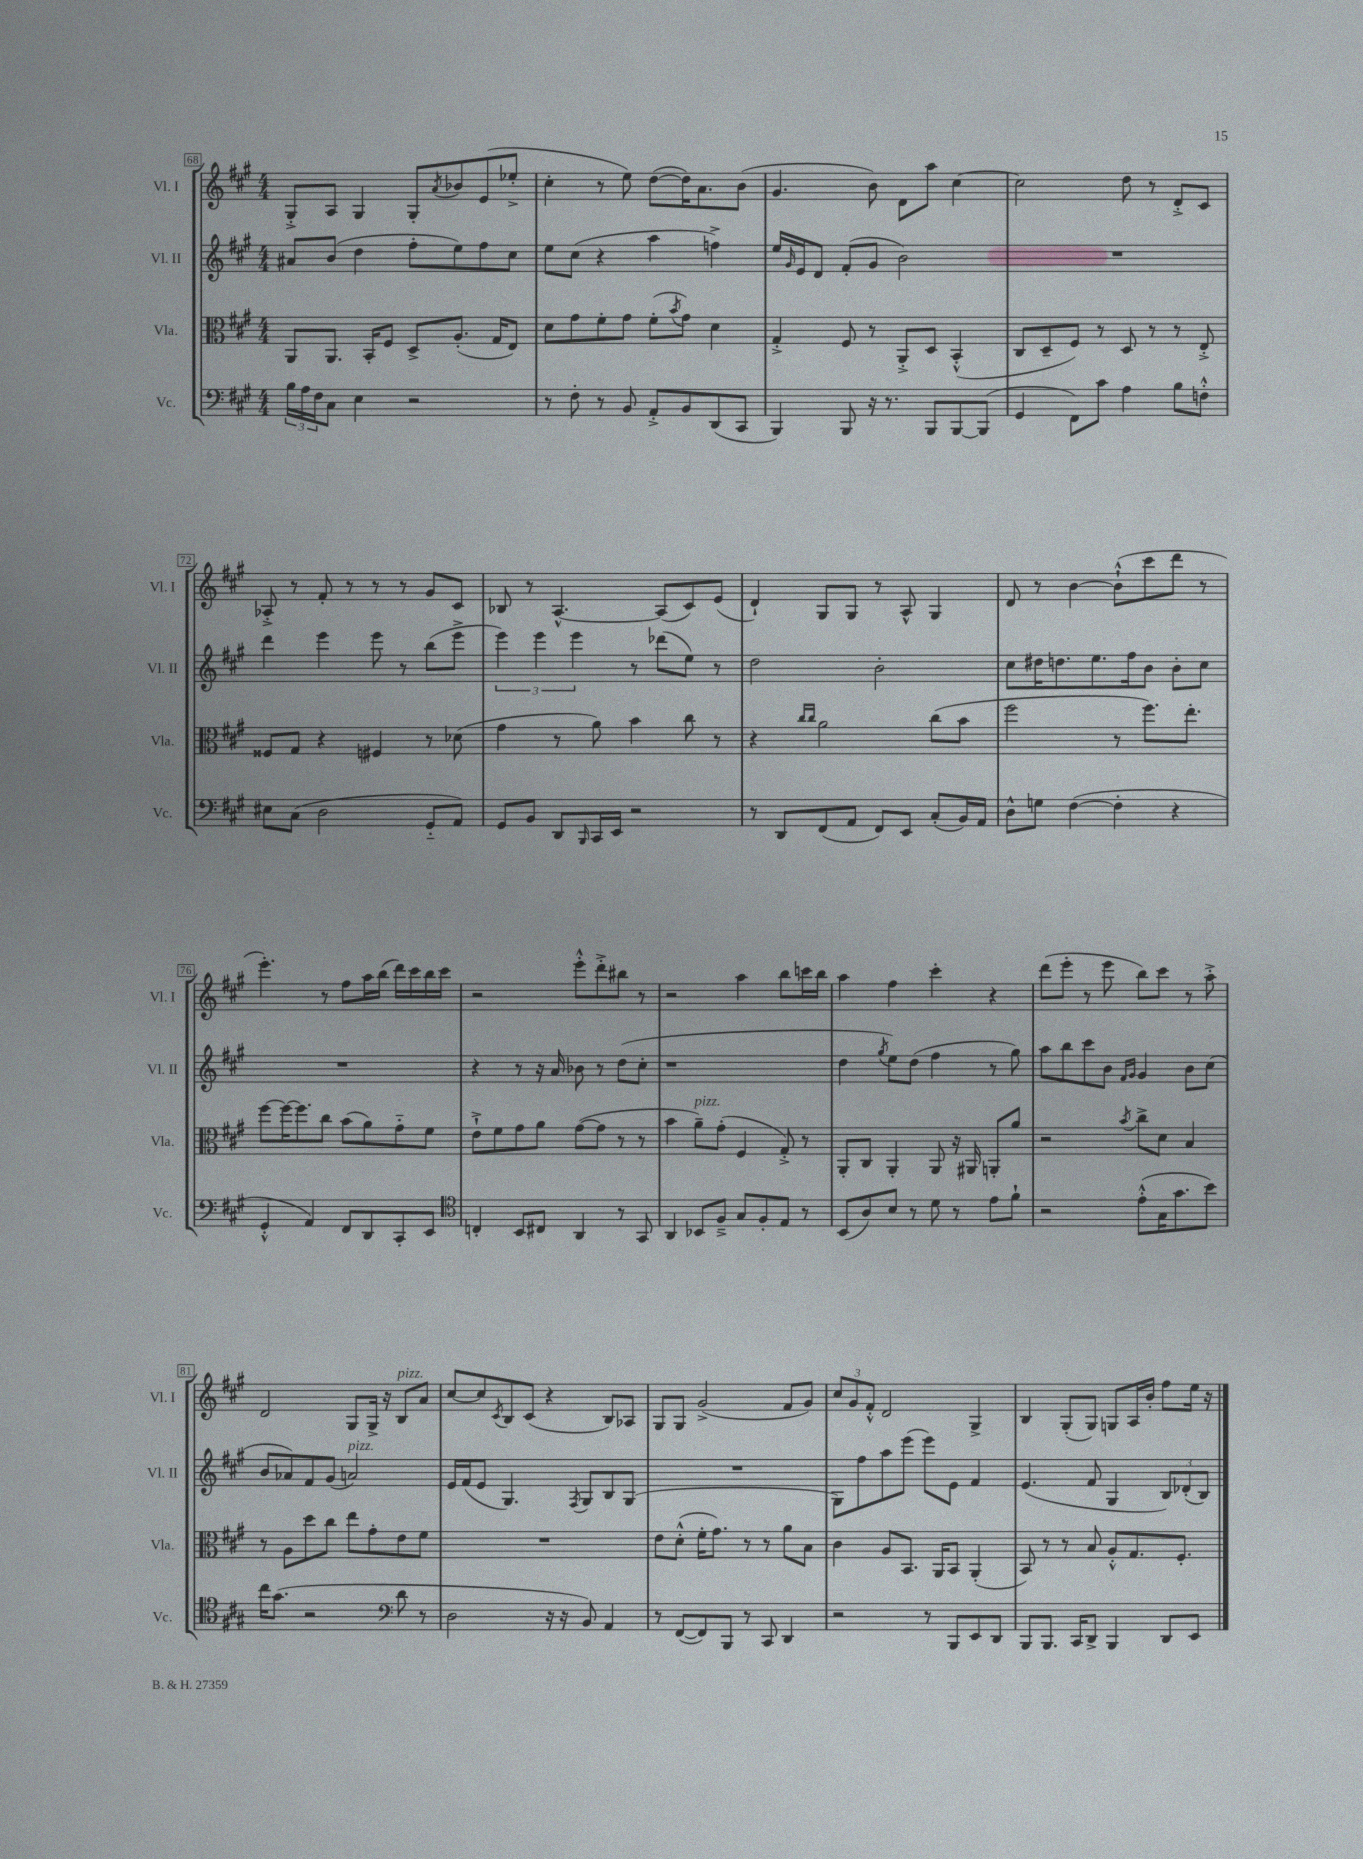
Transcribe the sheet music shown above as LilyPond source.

<<
\new StaffGroup <<
\new Staff = "s0" \with { instrumentName = "Vl. I" shortInstrumentName = "Vl. I" } {
    \clef treble \key a \major \numericTimeSignature \time 4/4
    gis8-.-> a8 gis4 gis8-. \acciaccatura { a'8 } bes'8 e'8( ees''8-.-> |
    cis''4-. r8 e''8) d''8~( d''16) a'8. b'8( |
    gis'4. b'8) d'8 a''8 cis''4~ |
    cis''2 d''8 r8 d'8-.-> cis'8 |
    aes8-.-> r8 fis'8-. r8 r8 r8 gis'8 cis'8 |
    bes8 r8 a4.~-^ a8( cis'8) e'8( |
    d'4-!) gis8 gis8 r8 a8-^ gis4 |
    d'8 r8 b'4~ b'8-!-^( cis'''8 d'''8 r8 |
    e'''4.-.) r8 fis''8 a''16 b''16( d'''16) cis'''16 b''16 cis'''16 |
    r2 e'''8-.-^ d'''8-.-> bis''8 r8 |
    r2 a''4 b''8 c'''16 b''16 |
    a''4 fis''4 cis'''4-. r4 |
    d'''8( e'''8-. r8 e'''8 b''8) cis'''8 r8 a''8-.-> |
    d'2 gis8 gis16-> r16 b8^\markup { \italic "pizz." } a'8 |
    cis''8~ cis''8 \acciaccatura { cis'8 } b8 cis'8( r4 b8) aes8 |
    gis8 gis8 gis'2->( fis'8 gis'8) |
    \tuplet 3/2 { cis''8 gis'8 fis'8-.-^ } d'2 gis4-> |
    b4 gis8-.( gis8) g8 a16 b'16-. fis''8 e''16 r16 \bar "|." |
}
\new Staff = "s1" \with { instrumentName = "Vl. II" shortInstrumentName = "Vl. II" } {
    \clef treble \key a \major \numericTimeSignature \time 4/4
    ais'8 b'8( d''4 fis''8-. e''8) fis''8 cis''8 |
    e''8 cis''8( r4 a''4 f''4->) |
    e''16 \grace { gis'16 } e'16 d'8 fis'8-.( gis'8 b'2) |
    R1 |
    d'''4 e'''4 e'''8 r8 b''8( e'''8-> |
    \tuplet 3/2 { e'''4) e'''4 e'''4 } r8 des'''8( e''8) r8 |
    d''2 b'2-. |
    cis''8 dis''16 d''8. e''8. fis''16 b'8 b'8-. cis''8 |
    R1 |
    r4 r8 r16 a'16 bes'8 r8 d''8( cis''8-. |
    r1 |
    d''4 \acciaccatura { gis''8 } e''8) d''8( fis''4 r8 gis''8) |
    a''8 b''8 cis'''8 b'8 \grace { fis'16 gis'16 } gis'4 b'8 cis''8( |
    b'8 aes'8) fis'8 gis'8( a'2^\markup { \italic "pizz." }) |
    e'16 fis'16( e'8 gis4.) \acciaccatura { fis8 } gis8 b8 gis8( |
    R1 |
    gis8) fis''8 a''8 e'''8( e'''8) e'8 fis'4 |
    e'4.( fis'8 gis4 \tuplet 3/2 { b8) des'8-.( b8) } \bar "|." |
}
\new Staff = "s2" \with { instrumentName = "Vla." shortInstrumentName = "Vla." } {
    \clef alto \key a \major \numericTimeSignature \time 4/4
    a,8 a,8. b,16-. fis8 d8-> a8.-.( gis16 e8) |
    d'8 gis'8 fis'8-. gis'8 fis'8-.( \acciaccatura { b'8 } gis'8) d'4 |
    gis4-.-> fis8 r8 a,8-.-> d8 b,4-.-^( |
    cis8 d8-- fis8) r8 d8 r8 r8 e8-.-> |
    fisis8 gis8 r4 fis4 r8 des'8( |
    gis'4 r8 a'8) b'4 cis''8 r8 |
    r4 \grace { cis''16 cis''16 } a'2 cis''8( b'8 |
    fis''2 r8 fis''8.) e''8.-. |
    fis''8~ fis''16~ fis''8. cis''8 b'8( a'8) gis'8-_ fis'8 |
    e'8-!-> fis'8 gis'8 a'8 gis'8~( gis'8 r8 r8 |
    b'4 a'8--^\markup { \italic "pizz." }) gis'8-.( fis4 gis8-.->) r8 |
    a,8-. cis8 a,4-. a,8 r16 ais,16 a,8-. a'8 |
    r2 \acciaccatura { b'8 } cis''8-> d'8 b4 |
    r8 a8 d''8 cis''8 e''8 gis'8-. e'8 fis'8 |
    R1 |
    e'8 d'8-.-^( fis'16-. gis'8.) r8 r8 a'8 b8 |
    cis'4 a8 b,8. a,16 b,8 a,4-.( |
    b,8) r8 r8 b8 a8-.-^ gis8. fis8.-. \bar "|." |
}
\new Staff = "s3" \with { instrumentName = "Vc." shortInstrumentName = "Vc." } {
    \clef bass \key a \major \numericTimeSignature \time 4/4
    \tuplet 3/2 { b16 a16 fis16 } cis8 e4 r2 |
    r8 fis8-. r8 b,8 a,8-.-> b,8 d,8( cis,8 |
    b,,4) b,,8 r16 r8. b,,8 b,,8~ b,,8( |
    gis,4 fis,8) cis'8 a4 b8 f8-.-^ |
    eis8 cis8( d2 gis,8-_ a,8) |
    gis,8 b,8 d,8 \grace { b,,16 } cis,16 e,16 r2 |
    r8 d,8 fis,8( a,8 fis,8) e,8 cis8-.( b,16) a,16 |
    d8-^ g8 fis4~( fis4-. r4 |
    gis,4-.-^ a,4) fis,8 d,8 cis,8-. e,8 |
    \clef tenor c4-. b,8 cis8 a,4 r8 gis,8 |
    a,4 bes,8 fis8---> gis8 fis8-. e8 r8 |
    b,8( a8) b8 r8 d'8 r8 e'8 fis'8-! |
    r2 e'8-.-^( gis16 gis'8. b'8) |
    cis''16 gis'8.( r2 \clef bass d'8 r8 |
    d2 r16 r16 b,8) a,4 |
    r8 fis,8~( fis,8) b,,8 r8 cis,8 d,4 |
    r2 r8 b,,8 e,8 d,8 |
    b,,8 b,,8. cis,16 d,8-> b,,4 d,8 e,8 \bar "|." |
}
>>
>>
\layout { \context { \Score currentBarNumber = #68 \override BarNumber.stencil = #(make-stencil-boxer 0.1 0.3 ly:text-interface::print) } }
